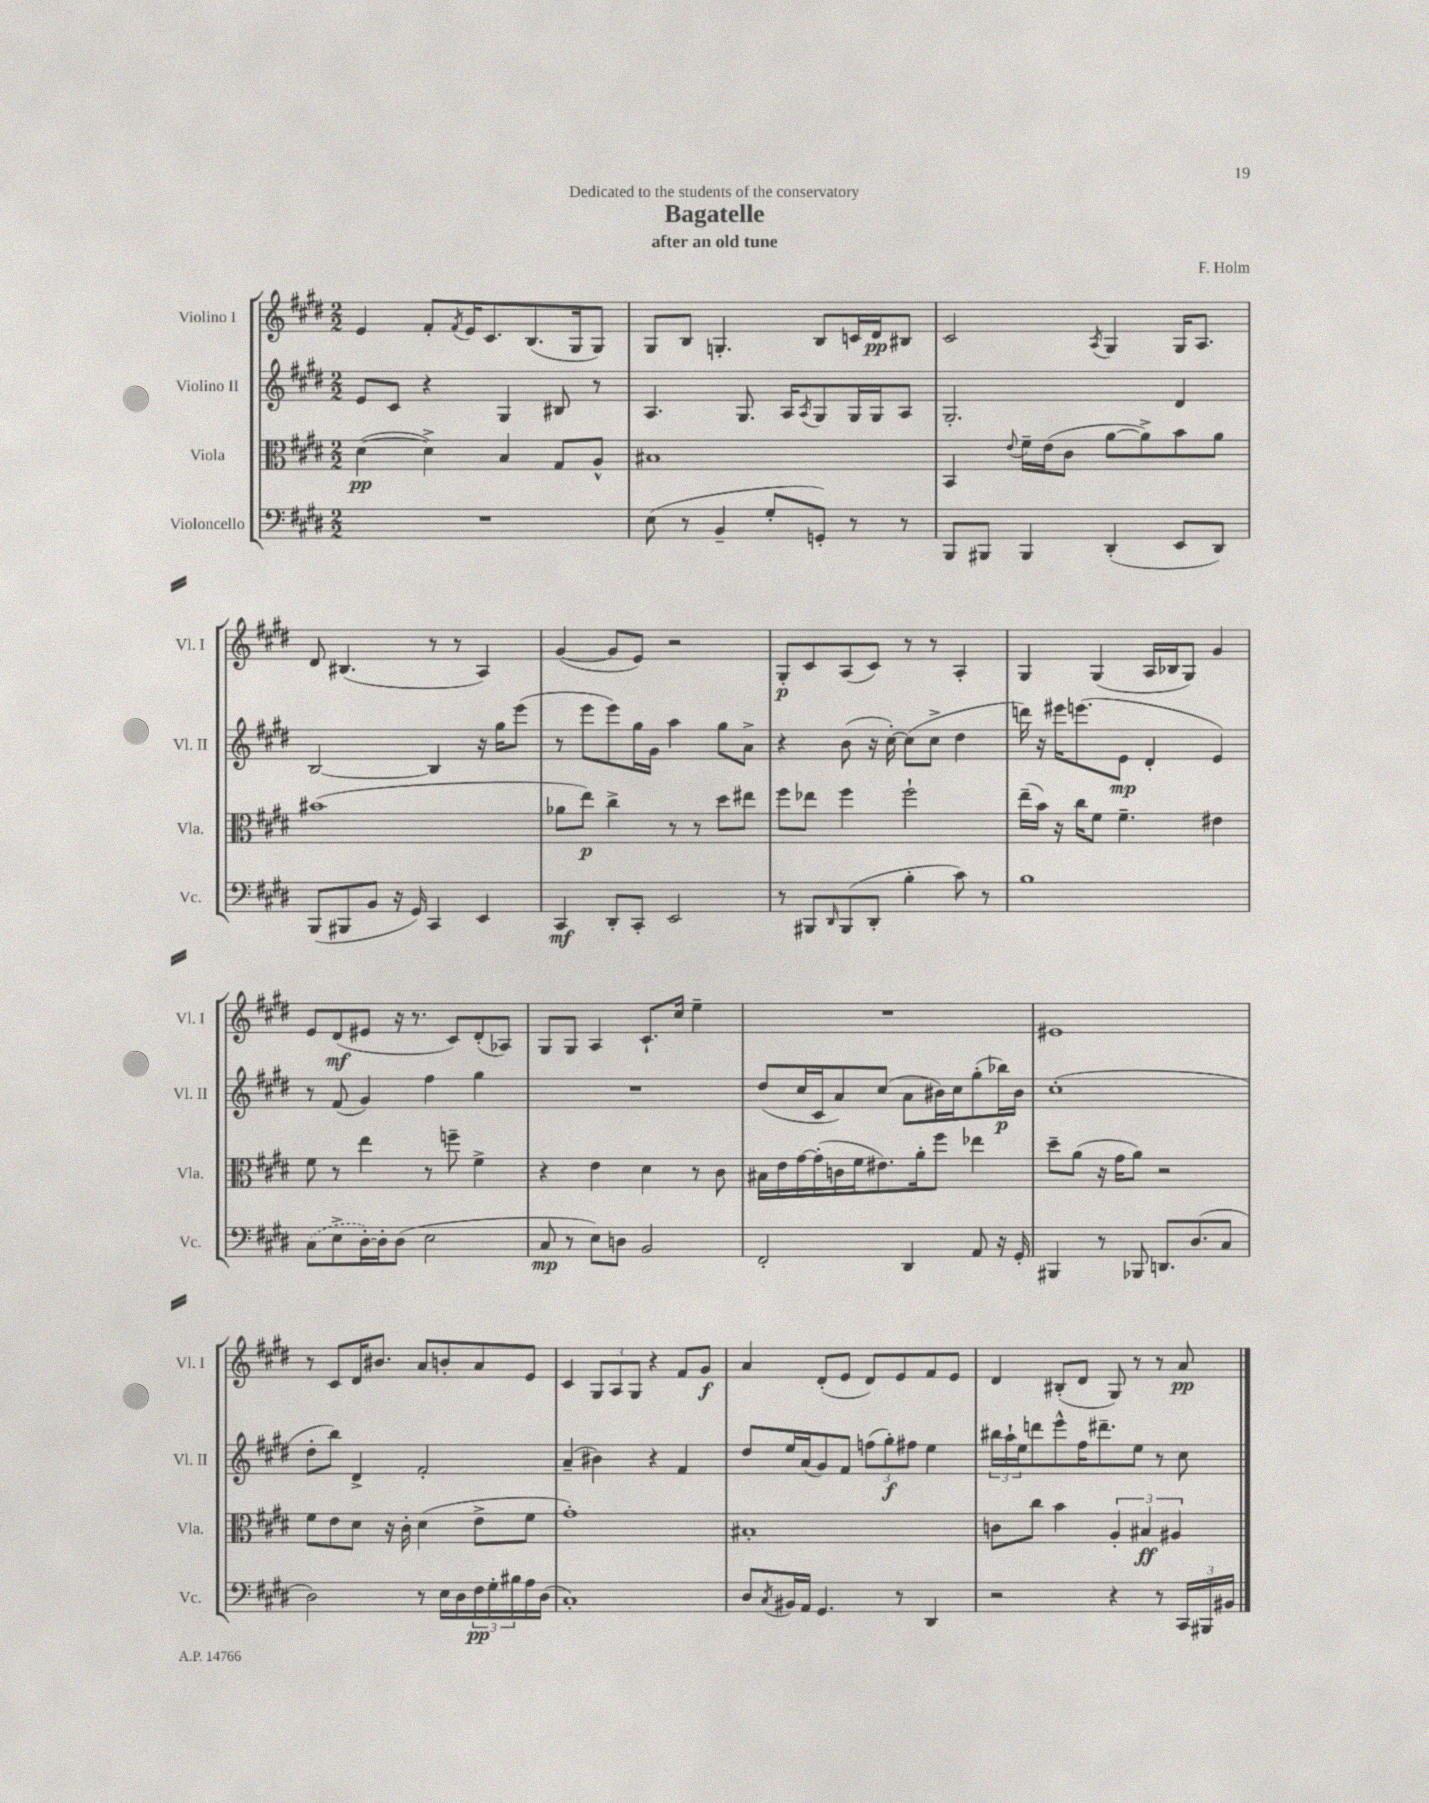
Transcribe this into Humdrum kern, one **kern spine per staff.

**kern	**dynam	**kern	**dynam	**kern	**dynam	**kern	**dynam
*part4	*part4	*part3	*part3	*part2	*part2	*part1	*part1
*staff4	*staff4	*staff3	*staff3	*staff2	*staff2	*staff1	*staff1
*I"Violoncello	*	*I"Viola	*	*I"Violino II	*	*I"Violino I	*
*I'Vc.	*	*I'Vla.	*	*I'Vl. II	*	*I'Vl. I	*
*clefF4	*	*clefC3	*	*clefG2	*	*clefG2	*
*k[f#c#g#d#]	*	*k[f#c#g#d#]	*	*k[f#c#g#d#]	*	*k[f#c#g#d#]	*
*M2/2	*	*M2/2	*	*M2/2	*	*M2/2	*
=1	=1	=1	=1	=1	=1	=1	=1
1r	.	([4d#\	pp	8e/L	.	4e/	.
.	.	.	.	8c#/J	.	.	.
.	.	4d#^\])	.	4r	.	8f#'/L	.
.	.	.	.	.	.	8qf#/	.
.	.	.	.	.	.	16e/K	.
.	.	.	.	.	.	8.c#/	.
.	.	4B/	.	4G#/	.	.	.
.	.	.	.	.	.	(8.B/	.
.	.	8G#/L	.	8B#X/	.	.	.
.	.	.	.	.	.	16G#/k	.
.	.	8A^^/J	.	8r	.	8G#/J)	.
=2	=2	=2	=2	=2	=2	=2	=2
(8E\	.	1B#X	.	4.A/	.	8G#/L	.
8r	.	.	.	.	.	8B/J	.
4BB~/	.	.	.	.	.	4.Gn'/	.
.	.	.	.	8.G#/	.	.	.
8G#'/L	.	.	.	.	.	.	.
.	.	.	.	16A/KL	.	.	.
.	.	.	.	8qA/	.	.	.
8GGn'/J)	.	.	.	8G#/	.	8B/L	.
8r	.	.	.	16G#/L	.	16cn/L	.
.	.	.	.	16G#/J	.	16d#/J	pp
8r	.	.	.	8A/J	.	8B#X/J	.
=3	=3	=3	=3	=3	=3	=3	=3
8BBB/L	.	4BB/	.	2.G#'/	.	2c#/	.
8BBB#X/J	.	.	.	.	.	.	.
.	.	8qqe/	.	.	.	.	.
4BBB#/	.	16f#~\LL	.	.	.	.	.
.	.	(16e\J	.	.	.	.	.
.	.	8c#\J	.	.	.	.	.
.	.	.	.	.	.	8qA/	.
(4DD#'/	.	[8a\L	.	.	.	4G#/	.
.	.	8a^\])	.	.	.	.	.
8EE/L	.	8b\	.	4d#/	.	16G#/KL	.
.	.	.	.	.	.	8.A/J	.
8DD#/J)	.	8a\J	.	.	.	.	.
!!LO:LB:g=z
=4	=4	=4	=4	=4	=4	=4	=4
(8BBB/L	.	(1b#X	.	[2B/	.	8d#/	.
8BBB#X/	.	.	.	.	.	(4.B#X/	.
8BB/J	.	.	.	.	.	.	.
16r	.	.	.	.	.	.	.
16GG#/)	.	.	.	.	.	.	.
4CC#/	.	.	.	4B/]	.	8r	.
.	.	.	.	.	.	8r	.
4EE/	.	.	.	16r	.	4A/)	.
.	.	.	.	16gg#\KL	.	.	.
.	.	.	.	(8eee\J	.	.	.
=5	=5	=5	=5	=5	=5	=5	=5
4CC#/	mf	8a-X\L	.	8r	.	([4g#/	.
.	.	8ee\J)	p	8eee\L	.	.	.
8DD#'/L	.	4cc#^\	.	8eee\)	.	8g#/L]	.
8CC#'/J	.	.	.	16gg#\L	.	8e/J)	.
.	.	.	.	16g#\JJ	.	.	.
2EE/	.	8r	.	4aa\	.	2r	.
.	.	8r	.	.	.	.	.
.	.	8dd#\L	.	8gg#\L	.	.	.
.	.	8ee#X\J	.	8a^\J	.	.	.
=6	=6	=6	=6	=6	=6	=6	=6
8r	.	8ff#\L	.	4r	.	8G#'/L	p
8BBB#X/L	.	8ee-X\J	.	.	.	8c#/	.
16qqDD#/	.	.	.	.	.	.	.
(8BBB#/	.	4ff#\	.	(8b\	.	(8A/	.
8DD#'/J	.	.	.	16r	.	8c#/J)	.
.	.	.	.	[16cc#'\)	.	.	.
4B'\	.	2ff#`\	.	(8cc#\L]	.	8r	.
.	.	.	.	8cc#^\J	.	8r	.
8c#\)	.	.	.	4dd#\	.	4A'/	.
8r	.	.	.	.	.	.	.
=7	=7	=7	=7	=7	=7	=7	=7
1B	.	(16ee~\LL	.	16dddn\)	.	4G#/	.
.	.	16b\JJ)	.	16r	.	.	.
.	.	16r	.	16eee#X\KL	.	.	.
.	.	16cc#\KL	.	(8.eeen\	.	.	.
.	.	8f#\J	.	.	.	(4G#/	.
.	.	4.f#~\	.	8e\J	mp	.	.
.	.	.	.	4d#'/	.	16A/LL	.
.	.	.	.	.	.	16B-X/J	.
.	.	.	.	.	.	8G#/J)	.
.	.	4e#X\	.	4e/)	.	4g#/	.
!!LO:LB:g=z
=8	=8	=8	=8	=8	=8	=8	=8
(8C#\L	.	8f#\	.	8r	.	8e/L	.
8E^\	.	8r	.	(8f#/	.	(8d#/	mf
[16D#'\L)	.	4ee\	.	4g#/)	.	8e#X/J	.
16D#'\J]	.	.	.	.	.	.	.
(8D#\J	.	.	.	.	.	16r	.
.	.	.	.	.	.	8.r	.
2E\	.	8r	.	4ff#\	.	.	.
.	.	8ffn~\	.	.	.	8c#/L)	.
.	.	4f#^\	.	4gg#\	.	(8d#'/	.
.	.	.	.	.	.	8A-X/J)	.
=9	=9	=9	=9	=9	=9	=9	=9
8C#/	mp	4r	.	1r	.	8G#/L	.
8r	.	.	.	.	.	8G#/J	.
8E\L)	.	4e\	.	.	.	4A/	.
8Dn\J	.	.	.	.	.	.	.
2BB/	.	4d#\	.	.	.	8.c#`/L	.
.	.	.	.	.	.	16cc#/Jk	.
.	.	8r	.	.	.	4ee~\	.
.	.	8c#\	.	.	.	.	.
=10	=10	=10	=10	=10	=10	=10	=10
2FF#'/	.	16B#X\LL	.	(8dd#/L	.	1r	.
.	.	16e\	.	.	.	.	.
.	.	[16g#\	.	16cc#/L	.	.	.
.	.	(16g#'\]	.	16c#/J	.	.	.
.	.	16cn\	.	8a/)	.	.	.
.	.	16f#\J	.	.	.	.	.
.	.	8.e#X\)	.	(8cc#/J	.	.	.
4DD#/	.	.	.	8a\L	.	.	.
.	.	16a'\k	.	.	.	.	.
.	.	8ff#\J	.	16b#X\L)	.	.	.
.	.	.	.	16cc#\J	.	.	.
8AA/	.	4ee-X\	.	(8gg#'\	.	.	.
16r	.	.	.	16bb-X\L)	p	.	.
16GG#'/	.	.	.	16b#\JJ	.	.	.
=11	=11	=11	=11	=11	=11	=11	=11
4BBB#X/	.	8dd#~\L	.	(1cc#'	.	1e#X	.
.	.	(8a\J	.	.	.	.	.
8r	.	16r	.	.	.	.	.
.	.	16g#\KL	.	.	.	.	.
8BBB-X/	.	8a\J)	.	.	.	.	.
8.DDn/L	.	2r	.	.	.	.	.
(8.D#/	.	.	.	.	.	.	.
8C#/J	.	.	.	.	.	.	.
!!LO:LB:g=z
=12	=12	=12	=12	=12	=12	=12	=12
2D#\)	.	8f#\L	.	8dd#'\L	.	8r	.
.	.	8e\	.	8bb\J)	.	8c#/L	.
.	.	8d#\J	.	4d#^/	.	16d#/K	.
.	.	.	.	.	.	8.b#X/J	.
.	.	16r	.	.	.	.	.
.	.	16c#'\	.	.	.	.	.
8r	.	(4d#\	.	2f#'/	.	8a/L	.
16E\LL	.	.	.	.	.	8bn'/	.
16D#\	.	.	.	.	.	.	.
24F#\	pp	8e^\L	.	.	.	8a/	.
24G#'\	.	.	.	.	.	.	.
24B#X\	.	.	.	.	.	.	.
16A\	.	8f#\J	.	.	.	8e/J	.
(16D#\JJ	.	.	.	.	.	.	.
=13	=13	=13	=13	=13	=13	=13	=13
1C#')	.	1g#')	.	(4a~/	.	4c#/	.
.	.	.	.	4b#X\)	.	12G#/L	.
.	.	.	.	.	.	12A/	.
.	.	.	.	.	.	12G#/J	.
.	.	.	.	4r	.	4r	.
.	.	.	.	4f#/	.	8f#/L	.
.	.	.	.	.	.	8g#/J	f
=14	=14	=14	=14	=14	=14	=14	=14
8D#/L	.	1B#X'	.	8dd#/L	.	4a/	.
8qC#/	.	.	.	.	.	.	.
16BB#X/L	.	.	.	16ee/L	.	.	.
16AA/JJ	.	.	.	(16a/J	.	.	.
4.GG#/	.	.	.	8g#/)	.	(8d#'/L	.
.	.	.	.	8f#/J	.	8e/J	.
.	.	.	.	(12ffn\L	.	8d#/L)	.
.	.	.	.	12gg#'\)	f	.	.
8r	.	.	.	.	.	8e/	.
.	.	.	.	12ff#X\J	.	.	.
4DD#/	.	.	.	4ee\	.	8f#/	.
.	.	.	.	.	.	8e/J	.
=15	=15	=15	=15	=15	=15	=15	=15
2r	.	8cn\L	.	24bb#X\LL	.	4d#/	.
.	.	.	.	24aa`\	.	.	.
.	.	.	.	24ee\J	.	.	.
.	.	8cc#\J	.	8dddn\	.	.	.
.	.	4b\	.	8eee^^\	.	(8B#X'/L	.
.	.	.	.	16ff#\K	.	8d#/J	.
.	.	.	.	8.ddd#X~\	.	.	.
4r	.	6A'/	.	.	.	8G#/)	.
.	.	.	.	8ee\J	.	8r	.
.	.	6B#X/	ff	.	.	.	.
8r	.	.	.	8r	.	8r	.
.	.	6A#X/	.	.	.	.	.
24CC#/LL	.	.	.	8cc#\	.	8a/	pp
24BBB#X/	.	.	.	.	.	.	.
24BB#X/JJ	.	.	.	.	.	.	.
==	==	==	==	==	==	==	==
*-	*-	*-	*-	*-	*-	*-	*-
